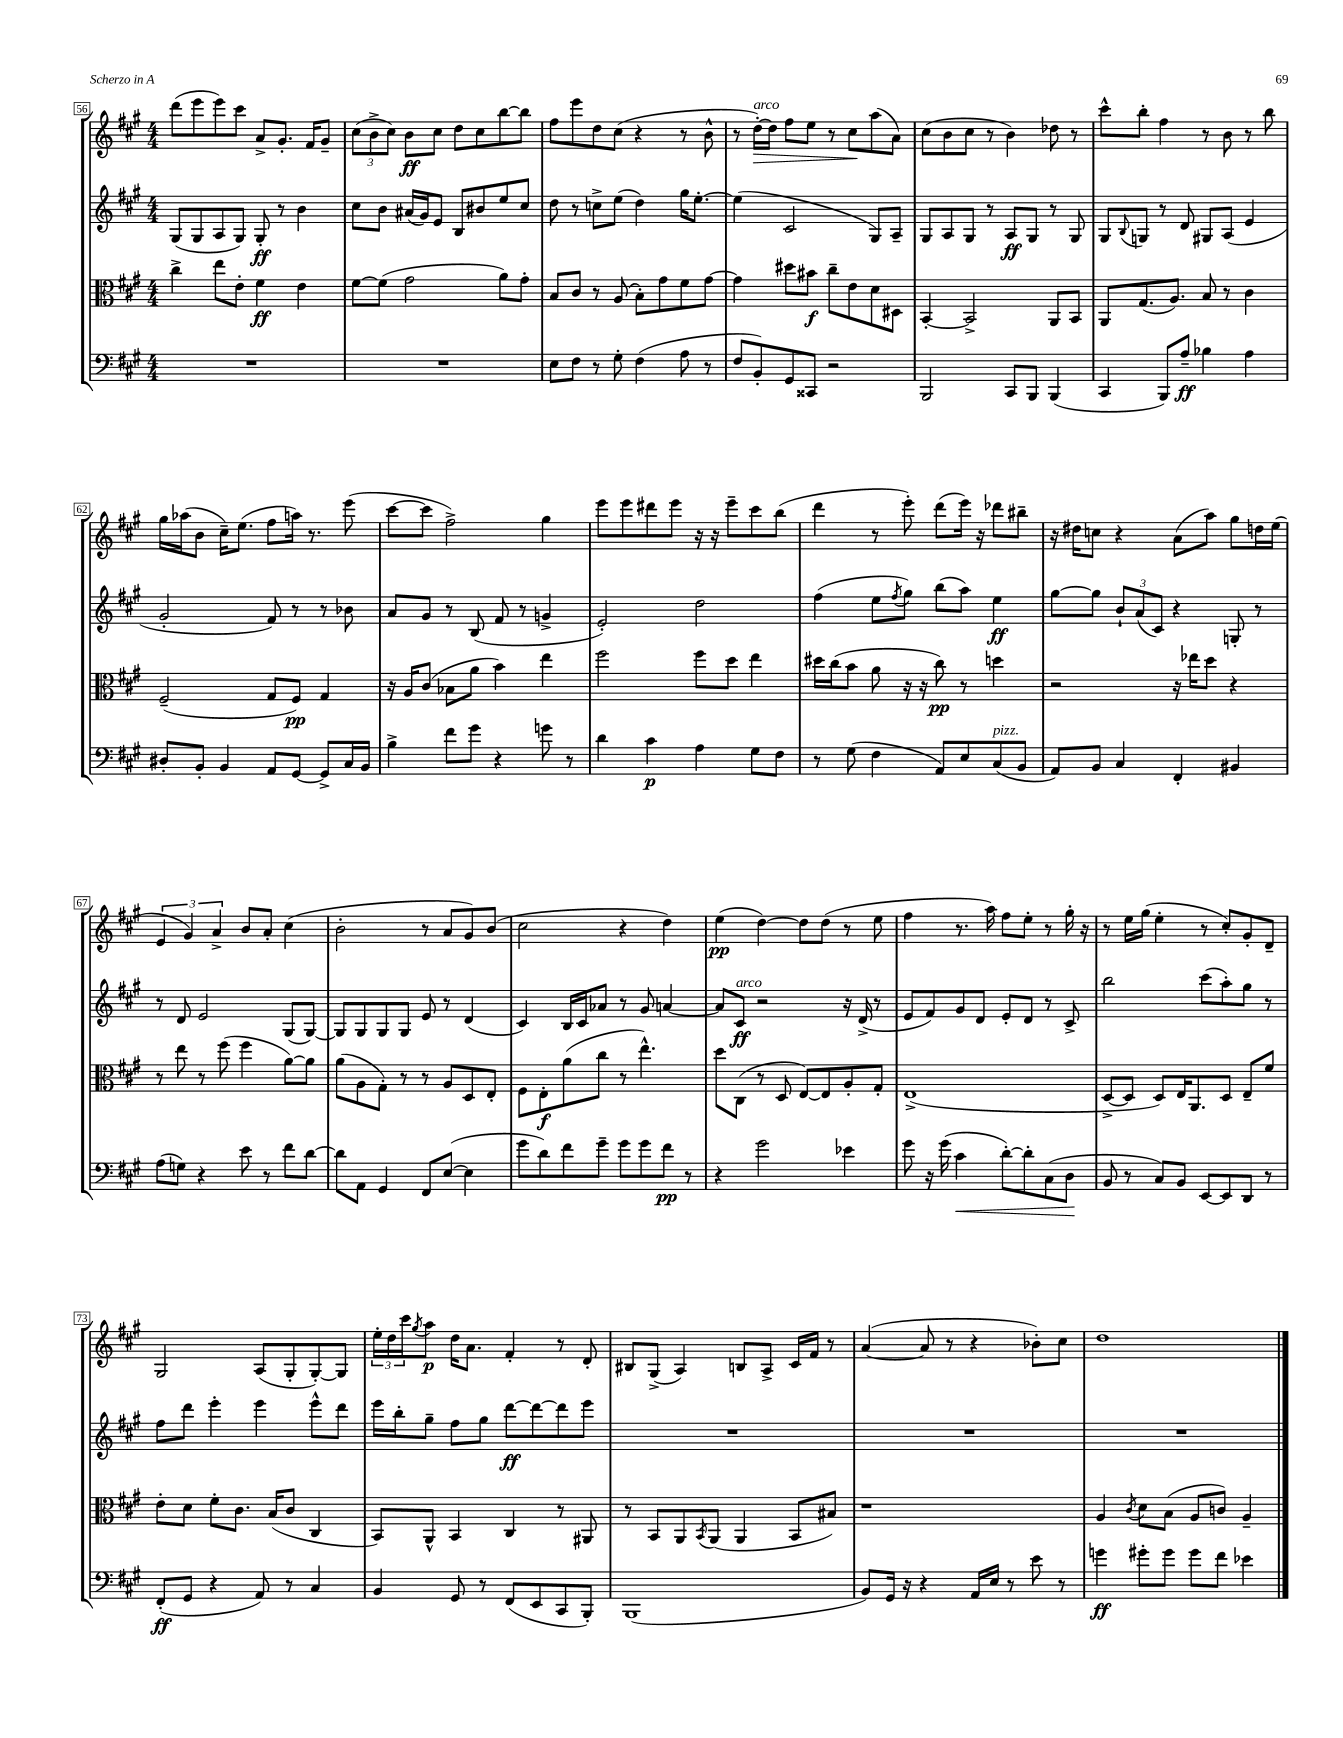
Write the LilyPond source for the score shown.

<<
\new StaffGroup <<
\new Staff = "s0" {
    \clef treble \key a \major \numericTimeSignature \time 4/4
    d'''8( e'''8 e'''8) cis'''8 a'8-> gis'8.-. fis'16 gis'8-- |
    \tuplet 3/2 { cis''8( b'8-> cis''8) } b'8\ff cis''8 d''8 cis''8 b''8~ b''8 |
    fis''8 e'''8 d''8 cis''8( r4 r8 b'8-^ |
    r8 d''16~-.\>^\markup { \italic "arco" }) d''16 fis''8 e''8 r8 cis''8\! a''8( a'8) |
    cis''8( b'8 cis''8 r8 b'4) des''8 r8 |
    cis'''8-^ b''8-. fis''4 r8 b'8 r8 b''8 |
    gis''16 aes''16( b'8 cis''16--) e''8.( fis''8 a''16) r8. e'''8( |
    cis'''8~ cis'''8 fis''2->) gis''4 |
    e'''8 e'''8 dis'''8 e'''8 r16 r16 e'''8-- cis'''8 b''8( |
    d'''4 r8 e'''8-.) d'''8( e'''16) r16 des'''8 bis''8-- |
    r16 dis''16 c''8 r4 a'8( a''8) gis''8 d''16 e''16( |
    \tuplet 3/2 { e'4 gis'4) a'4-> } b'8 a'8-. cis''4( |
    b'2-. r8 a'8 gis'8) b'8( |
    cis''2 r4 d''4) |
    e''4\pp( d''4~) d''8 d''8( r8 e''8 |
    fis''4 r8. a''16) fis''8 e''8-. r8 gis''16-. r16 |
    r8 e''16 gis''16( e''4-. r8 cis''8-.) gis'8-. d'8-- |
    gis2 a8( gis8-. gis8~-.) gis8 |
    \tuplet 3/2 { e''16-. d''16 cis'''16 } \acciaccatura { gis''8 } a''8\p d''16 a'8. fis'4-. r8 d'8-. |
    bis8 gis8->( a4) b8 a8-> cis'16 fis'16 r8 |
    a'4~( a'8 r8 r4 bes'8-.) cis''8 |
    d''1 \bar "|." |
}
\new Staff = "s1" {
    \clef treble \key a \major \numericTimeSignature \time 4/4
    gis8( gis8 a8 gis8) gis8-.\ff r8 b'4 |
    cis''8 b'8 ais'16( gis'16) e'8 b8 bis'8 e''8 cis''8 |
    d''8 r8 c''8-> e''8( d''4) gis''16 e''8.~-. |
    e''4( cis'2 gis8) a8-- |
    gis8 a8 gis8 r8 a8\ff gis8 r8 gis8 |
    gis8 \appoggiatura { b8 } g8 r8 d'8 gis8 a8( e'4 |
    gis'2-. fis'8) r8 r8 bes'8 |
    a'8 gis'8 r8 b8( fis'8 r8 g'4-> |
    e'2-.) d''2 |
    fis''4( e''8 \acciaccatura { fis''8 } gis''8) b''8( a''8) e''4\ff |
    gis''8~ gis''8 \tuplet 3/2 { b'8-! a'8( cis'8) } r4 g8-. r8 |
    r8 d'8 e'2 gis8( gis8~) |
    gis8 gis8 gis8 gis8 e'8 r8 d'4( |
    cis'4) b16 cis'16 aes'8 r8 gis'8 a'4~ |
    a'8 cis'8\ff^\markup { \italic "arco" } r2 r16 d'16->( r8 |
    e'8 fis'8) gis'8 d'8 e'8-. d'8 r8 cis'8-> |
    b''2 cis'''8( a''8-.) gis''8 r8 |
    fis''8 d'''8 e'''4-. e'''4 e'''8-^ d'''8 |
    e'''16 b''16-. gis''8-- fis''8 gis''8 d'''8~\ff d'''8~ d'''8 e'''8 |
    R1 |
    R1 |
    R1 \bar "|." |
}
\new Staff = "s2" {
    \clef alto \key a \major \numericTimeSignature \time 4/4
    cis''4-> e''8 e'8-. fis'4\ff e'4 |
    fis'8~ fis'8( gis'2 a'8) gis'8-. |
    b8 cis'8 r8 a8( b8-.) gis'8 fis'8 gis'8~ |
    gis'4 dis''8 bis'8\f cis''8-- e'8 d'8 dis8 |
    b,4~-. b,2-> a,8 b,8 |
    a,8 gis8.( a8.) b8 r8 cis'4 |
    fis2--( gis8 fis8\pp) gis4 |
    r16 a16 cis'8( bes8 a'8 b'4) e''4 |
    fis''2 fis''8 d''8 e''4 |
    dis''16 cis''16( b'8 a'8 r16 r16 cis''8\pp) r8 d''4 |
    r2 r16 ees''16 d''8 r4 |
    r8 e''8 r8 fis''8( fis''4 a'8~) a'8 |
    a'8( a8 gis8-.) r8 r8 a8 d8 e8-. |
    fis8 e8-.\f a'8( cis''8 r8 e''4.-^) |
    d''8 cis8( r8 d8 e8~) e8 a8-. gis8-. |
    e1->( |
    d8~-> d8 d8) e16 a,8. d8 e8-- fis'8 |
    e'8-. d'8 fis'8-. cis'8. b16( cis'8 cis4 |
    b,8) a,8-^ b,4 cis4 r8 ais,8 |
    r8 b,8 a,8 \acciaccatura { b,8 } a,8( a,4 b,8 bis8) |
    r1 |
    a4 \acciaccatura { cis'8 } d'8 b8( a8 c'8) a4-- \bar "|." |
}
\new Staff = "s3" {
    \clef bass \key a \major \numericTimeSignature \time 4/4
    R1 |
    R1 |
    e8 fis8 r8 gis8-. fis4( a8 r8 |
    fis8 b,8-.) gis,8 cisis,8 r2 |
    b,,2 cis,8 b,,8 b,,4( |
    cis,4 b,,8) a8--\ff bes4 a4 |
    dis8-. b,8-. b,4 a,8 gis,8~ gis,8-> cis16 b,16 |
    b4-> fis'8 gis'8 r4 g'8 r8 |
    d'4 cis'4\p a4 gis8 fis8 |
    r8 gis8( fis4 a,8) e8 cis8^\markup { \italic "pizz." }( b,8 |
    a,8) b,8 cis4 fis,4-. bis,4 |
    a8( g8) r4 e'8 r8 fis'8 d'8~ |
    d'8 a,8 gis,4 fis,8 e8~( e4 |
    gis'8 d'8) fis'8 gis'8-- gis'8 gis'8 fis'8\pp r8 |
    r4 gis'2 ees'4 |
    gis'8 r16 gis'16( cis'4\< d'8~-.) d'8-. cis8( d8\! |
    b,8 r8 cis8) b,8 e,8~ e,8 d,8 r8 |
    fis,8-.\ff( gis,8 r4 a,8) r8 cis4 |
    b,4 gis,8 r8 fis,8( e,8 cis,8 b,,8-.) |
    b,,1( |
    b,8) gis,16 r16 r4 a,16 e16 r8 e'8 r8 |
    g'4\ff gis'8-. gis'8 gis'8 fis'8 ees'4 \bar "|." |
}
>>
>>
\layout { \context { \Score currentBarNumber = #56 \override BarNumber.stencil = #(make-stencil-boxer 0.1 0.3 ly:text-interface::print) } }
